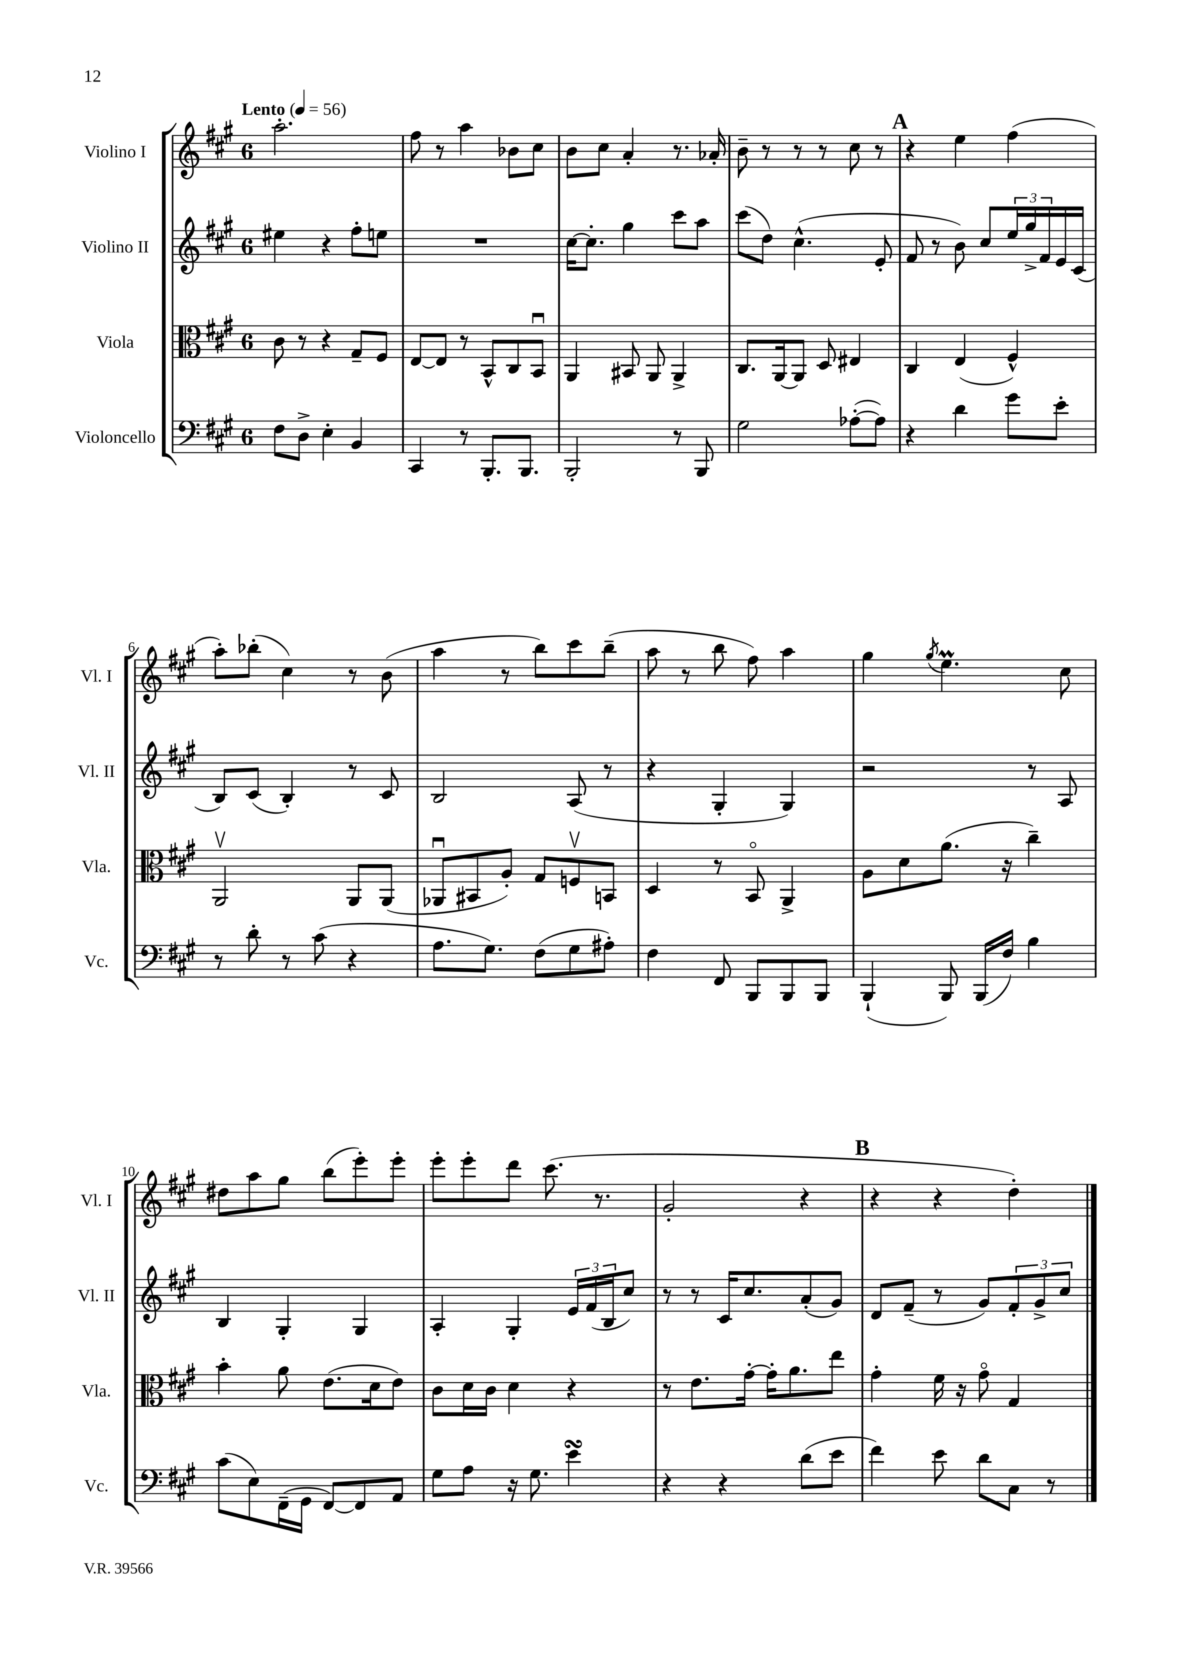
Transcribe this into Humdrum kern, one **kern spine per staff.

**kern	**kern	**kern	**kern
*staff4	*staff3	*staff2	*staff1
*clefF4	*clefC3	*clefG2	*clefG2
*k[f#c#g#]	*k[f#c#g#]	*k[f#c#g#]	*k[f#c#g#]
*M6/8	*M6/8	*M6/8	*M6/8
*MM56	*MM56	*MM56	*MM56
8F#	8c#	4ee#	2.aa'
8D^	8r	.	.
4E'	4r	4r	.
4BB	8G#~	8ff#'	.
.	8F#	8ee	.
=	=	=	=
4CC#	[8E	2.r	8ff#
.	8E]	.	8r
8r	8r	.	4aa
8.BBB'	8BB^^	.	.
.	8C#	.	8b-
8.BBB	.	.	.
.	8BBu	.	8cc#
=	=	=	=
2BBB'	4AA	[16cc#	8b
.	.	8.cc#']	.
.	.	.	8cc#
.	8BB#	4gg#	4a'
.	8AA	.	.
8r	4AA^	8ccc#	8.r
8BBB	.	8aa	.
.	.	.	16a-'
=	=	=	=
2G#	8.C#	(8ccc#	8b~
.	.	8dd)	8r
.	[16AA	.	.
.	8AA]	(4.cc#^^	8r
.	8D	.	8r
([8A-'	4E#	.	8cc#
8A-])	.	8e'	8r
=	=	=	=
4r	4C#	8f#	4r
.	.	8r	.
4d	(4E	8b)	4ee
.	.	8cc#	.
8g#	4F#^^)	24ee	(4ff#
.	.	24gg#^	.
.	.	24f#	.
8e'	.	16e	.
.	.	(16c#	.
=	=	=	=
8r	2AAv	8B)	8aa')
8d'	.	(8c#	(8bb-'
8r	.	4B')	4cc#)
(8c#	.	.	.
4r	8AA	8r	8r
.	(8AA	8c#	(8b
=	=	=	=
8.A	8AA-u	2B	4aa
.	8BB#	.	.
8.G#)	.	.	.
.	8A')	.	8r
(8F#	8G#	.	8bb)
8G#	8Fv	(8A	8ccc#
8A#')	8BB	8r	(8bb~
=	=	=	=
4F#	4D	4r	8aa
.	.	.	8r
8FF#	8r	4G#'	8bb
8BBB	8BBo	.	8ff#)
8BBB	4AA^	4G#)	4aa
8BBB	.	.	.
=	=	=	=
(4BBB`	8A	2r	4gg#
.	8d	.	.
.	.	.	8qgg#
8BBB)	(8.a	.	4.ee
(16BBB	.	.	.
16F#)	16r	.	.
4B	4cc#~)	8r	.
.	.	8A	8cc#
=	=	=	=
(8c#	4b'	4B	8dd#
8E)	.	.	8aa
(16FF#~	8a	4G#'	8gg#
16GG#	.	.	.
[8FF#)	(8.e	.	(8bb
8FF#]	.	4G#	8eee')
.	16d	.	.
8AA	8e)	.	8eee'
=	=	=	=
8G#	8c#	4A'	8eee'
8A	16d	.	8eee'
.	16c#	.	.
16r	4d	4G#'	8ddd
8.G#	.	.	.
.	.	.	(8.ccc#
4e	4r	24e	.
.	.	(24f#	.
.	.	.	8.r
.	.	24B	.
.	.	8cc#)	.
=	=	=	=
4r	8r	8r	2g#'
.	8.e	8r	.
4r	.	16c#	.
.	[16g#'	8.cc#	.
.	16g#']	.	.
.	8.a	.	.
(8d	.	(8a'	4r
8e	8ee	8g#)	.
=	=	=	=
4f#)	4g#'	8d	4r
.	.	(8f#~	.
8e	16f#	8r	4r
.	16r	.	.
8d	8g#o	8g#)	.
8C#	4G#	12f#'	4dd')
.	.	12g#^	.
8r	.	.	.
.	.	12cc#	.
==	==	==	==
*-	*-	*-	*-
